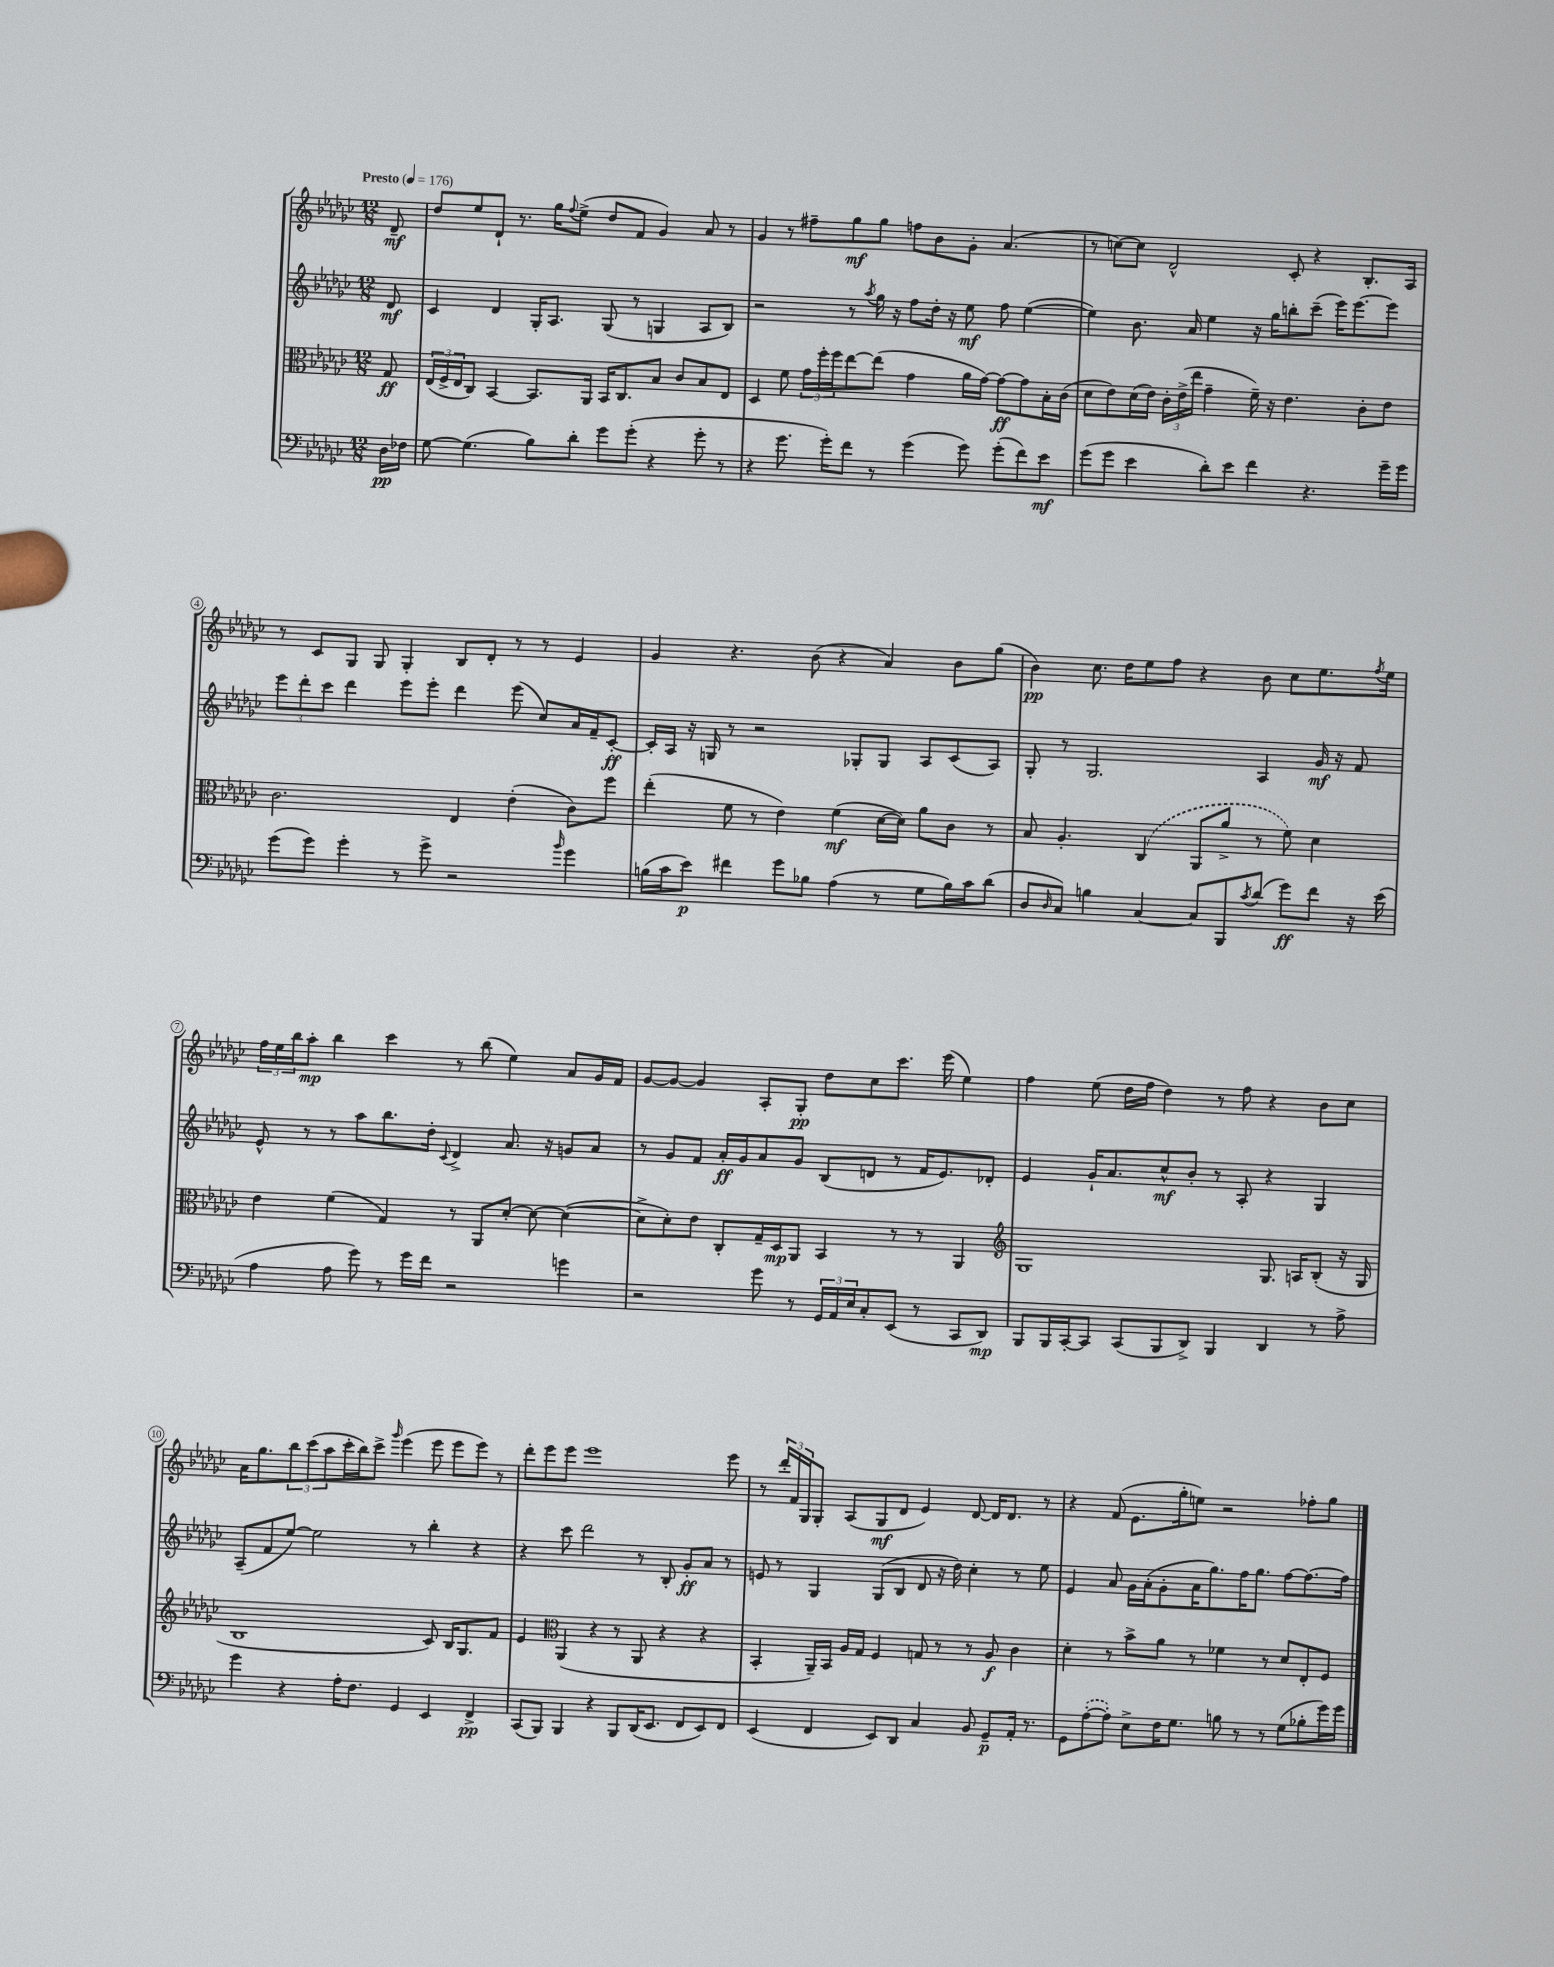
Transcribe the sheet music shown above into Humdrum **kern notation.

**kern	**kern	**kern	**kern
*staff4	*staff3	*staff2	*staff1
*clefF4	*clefC3	*clefG2	*clefG2
*k[b-e-a-d-g-c-]	*k[b-e-a-d-g-c-]	*k[b-e-a-d-g-c-]	*k[b-e-a-d-g-c-]
*M12/8	*M12/8	*M12/8	*M12/8
*MM176	*MM176	*MM176	*MM176
16D-	8G-	8d-	8d-~
16F-	.	.	.
=	=	=	=
[8G-	(24E-	4c-	8dd-
.	24F^	.	.
.	24E-	.	.
(4.G-]	8C-)	.	8ee-
.	[4BB-	4d-	8d-`
.	.	.	8.r
8B-)	8.BB-]	16G-'	.
.	.	8.A-	16gg-
.	.	.	8qqff
8d-'	.	.	(8ee-^
.	16AA-	.	.
8g-	16BB-	(8G-	8dd-
.	8.C-	.	.
(8g-'	.	8r	8f
4r	8B-	4G	4g-)
.	8c-	.	.
8g-'	8B-	8A-	8a-
8r	8E-	8B-)	8r
=	=	=	=
4r	4D-	2r	4g-
8.g-	8f	.	8r
.	24g-	.	8ff#~
.	24ff'	.	.
16g-')	.	.	.
.	24ff	.	.
8f	[8ee-	8r	8gg-
.	.	8qaa-	.
8r	(8ee-]	16gg-	8gg-
.	.	16r	.
(4g-	4g-	8ff	8ff
.	.	16dd-'	8b-
.	.	16r	.
8g-)	16a-	8ee-	8g-'
.	[16g-)	.	.
(8g-'	8g-_	8ff	(4.a-
8f)	8g-]	([4ee-	.
8e-	16B-'	.	.
.	(16c-	.	.
=	=	=	=
(8g-	8d-	4ee-])	8r
8g-	8e-)	.	[8cc)
4e-	(16d-	8.b-	8cc]
.	16e-)	.	.
.	24c-'	.	2d-^^
.	(24e-^	.	.
.	.	16a-	.
.	24ee-	.	.
8d-')	4g-~	4ee-	.
8e-	.	.	.
4f	16f~)	16r	.
.	16r	16gg-	.
.	4.e-	8bb'	8c-'
4.r	.	(8ccc-~	4r
.	.	16eee-)	.
.	.	[8.eee-	.
.	8c-'	.	8.B-'
16g-~	8e-	8eee-]	.
16g-	.	.	16A-
=	=	=	=
(8g-	2.c-	12eee-	8r
.	.	12ddd-'	.
8g-)	.	.	8c-
.	.	12ccc-	.
4g-'	.	4ddd-	8G-
.	.	.	8G-
8r	.	8eee-	4G-'
8g-^	.	8eee-'	.
2r	4E-	4ddd-	8B-
.	.	.	8d-'
.	(4e-'	(8eee-	8r
.	.	8cc-)	8r
16qqb-	.	.	.
4g-	8c-)	16a-	4e-
.	.	16f~	.
.	8ff	[8c-'	.
=	=	=	=
(16B	(4ee-'	16c-']	4g-
16c-	.	16A-	.
8e-)	.	16r	.
.	.	16G	.
4f#	8f	8r	4.r
.	8r	2r	.
8g-	4e-)	.	.
8B-	.	.	(8b-
(4A-	(4f	.	4r
.	.	8G-'	.
8r	[16d-	8G-	4a-)
.	16d-])	.	.
8G-	8a-	8A-	.
16B-)	8c-	(8c-	8b-
16c-	.	.	.
(8d-	8r	8A-)	(8gg-
=	=	=	=
8D-	8B-	8G-'	4b-)
16qqD-	.	.	.
8C-)	4.A-'	8r	.
4B	.	2.G-	8.cc-
.	.	.	16dd-
[4C-	(4C-	.	8ee-
.	.	.	8ff
8C-]	8AA-	.	4r
8BBB-	8a-^	.	.
8qc-	.	.	.
(8d-	8r	4A-	8b-
8g-)	8f)	.	8cc-
8f	4d-	16g-	8.ee-
.	.	16r	.
16r	.	8f	.
.	.	.	8qff
(16e-	.	.	16ee-
=	=	=	=
4A-	4e-	8e-^^	24ff
.	.	.	24ee-
.	.	.	24bb-
.	.	8r	8aa-'
8A-	(4f	8r	4bb-
8g-)	.	8aa-	.
8r	4G-)	8.bb-	4ccc-
16g-	.	.	.
16f	.	16dd-'	.
.	.	8qqc-	.
2r	8r	4d-^	8r
.	8AA-	.	(8bb-
.	[8d-'	8.a-	4ee-)
.	8d-_	.	.
.	.	16r	.
4g	(4d-_	8g	8a-
.	.	8a-	16g-
.	.	.	16f
=	=	=	=
2r	8d-^]	8r	[8g-
.	8d-')	8g-	8g-_
.	8e-	8f	4g-]
.	8C-'	16a-'	.
.	.	16g-	.
8g-	16G-~	8a-	8A-'
.	16D-	.	.
8r	8AA-	8g-	8G-'
24GG-	4BB-	(8B-	8dd-
24AA-	.	.	.
24E-	.	.	.
8C-'	.	8d	8cc-
(8EE-	8r	8r	8.ccc-
8r	8r	16f	.
.	.	8.e-)	(16eee-
8CC-	4AA-	.	4ee-)
8DD-)	.	8d-'	.
=	=	=	=
*	*clefG2	*	*
8BBB-	1G-	4e-	4ff
16BBB-	.	.	.
[16CC-'	.	.	.
8CC-]	.	16g-`	(8ee-
.	.	8.a-	.
(8CC-	.	.	16dd-
.	.	.	16ff
8BBB-	.	8cc-^^	4dd-)
8DD-^)	.	8b-'	.
4BBB-	.	8r	8r
.	.	8A-'	8ff
4DD-	8.G-	4r	4r
.	16A	.	.
8r	(8B-'	4G-	8b-
8A-^	16r	.	8cc-
.	16G-	.	.
=	=	=	=
4g-	1B-	(8A-~	16a-
.	.	.	8.gg-
.	.	8f	.
4r	.	[8ee-)	12bb-
.	.	.	(12ccc-
.	.	2ee-]	.
.	.	.	12aa-
16A-'	.	.	16ccc-'
8.F	.	.	16bb-)
.	.	.	8ccc-^
.	.	.	16qqggg-
4GG-	.	.	(4eee-
.	.	8r	.
4EE-	8c-)	4bb-'	8eee-
.	16B-	.	8eee-
.	8.G-	.	.
4FF^	.	4r	8eee-)
.	8f	.	8r
=	=	=	=
(8CC-	4e-	4r	8ddd-'
8BBB-)	.	.	8eee-
*	*clefC3	*	*
4BBB-	(4AA-	8ccc-	8eee-
.	.	2ddd-	1eee-
4r	4r	.	.
8BBB-	8r	.	.
(16DD-	8AA-	8r	.
8.EE-	.	.	.
.	4r	8B-'	.
8FF	.	8g-'	.
8EE-)	4r	8a-	.
8FF	.	8r	8eee-
=	=	=	=
(4EE-	4BB-'	8e	8r
.	.	8r	24ddd-'
.	.	.	24f
.	.	.	24G-
4FF	16AA-~)	4G-	8G-'
.	16BB-	.	.
.	16A-	.	(8A-
.	16G-	.	.
8EE-)	4F	(8G-	8G-
8DD-	.	8B-	8d-
4C-	8G	8d-	4e-)
.	8r	16r	.
.	.	16dd-)	.
8BB-	8r	4cc-'	[8d-
8GG-~	8A-	.	16d-]
.	.	.	8.d-
16AA-'	4c-	8r	.
8.r	.	.	.
.	.	8ee-	8r
=	=	=	=
8GG-	4d-'	4e-	4r
([8A-'	.	.	.
8A-'])	8r	8a-	(8f
8E-^	8b-^	16g-	8.e-
.	.	(16a-'	.
16F	8a-	8g-'	.
8.G-	.	.	16gg-'
.	8r	16a-	8ee)
.	.	8.gg-)	.
8B	4f-	.	2r
8r	.	16ff	.
.	.	8.gg-	.
8r	8r	.	.
(8G-	8d-	[8ff	.
8B-'	8E-'	8.ff_	8ff-'
16g-)	8F	.	8gg-
16g-	.	16ff]	.
==	==	==	==
*-	*-	*-	*-
